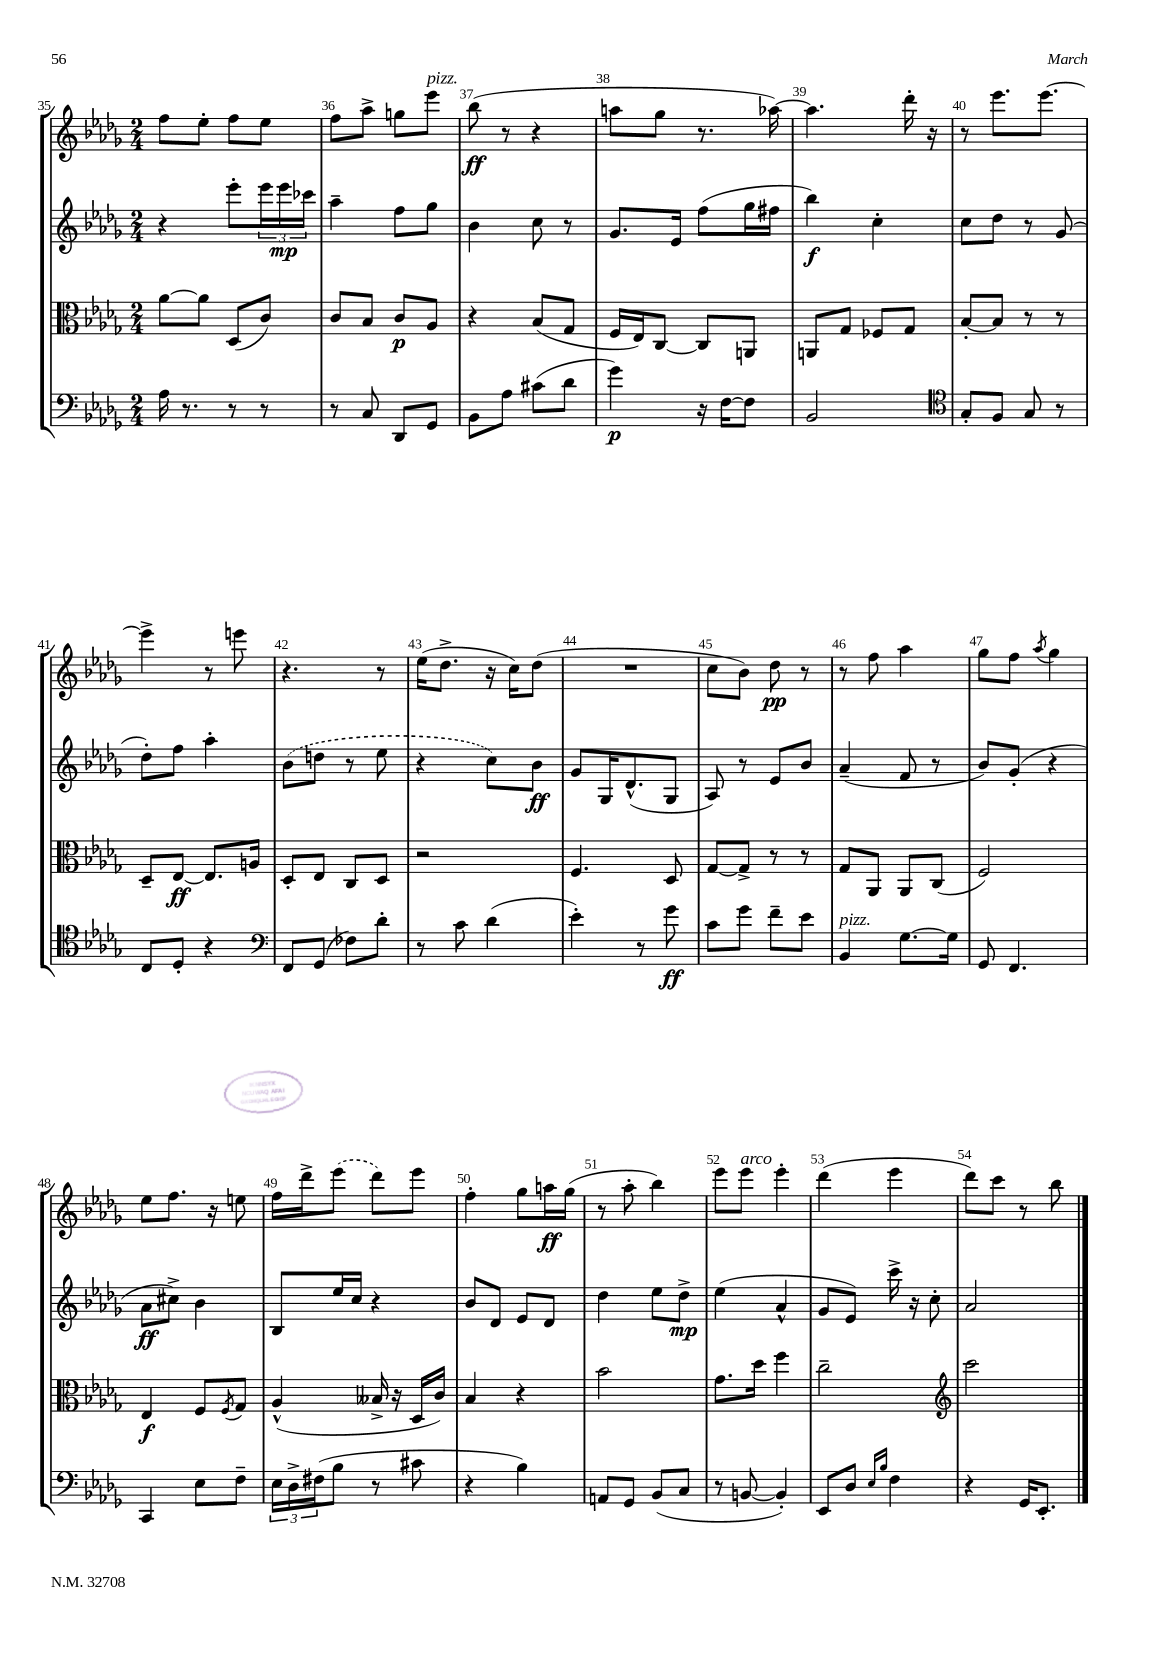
<<
\new StaffGroup <<
\new Staff = "s0" {
    \clef treble \key des \major \numericTimeSignature \time 2/4
    f''8 ees''8-. f''8 ees''8 |
    f''8 aes''8-> g''8 ees'''8^\markup { \italic "pizz." } |
    bes''8\ff( r8 r4 |
    a''8 ges''8 r8. aes''16~) |
    aes''4. des'''16-. r16 |
    r8 ees'''8. ees'''8.~ |
    ees'''4-> r8 e'''8 |
    r4. r8 |
    ees''16( des''8.-> r16 c''16) des''8( |
    R2 |
    c''8 bes'8) des''8\pp r8 |
    r8 f''8 aes''4 |
    ges''8 f''8 \acciaccatura { aes''8 } ges''4 |
    ees''8 f''8. r16 e''8 |
    f''16 des'''16-> \once \slurDashed ees'''8( des'''8) ees'''8 |
    f''4-. ges''8 a''16\ff ges''16( |
    r8 aes''8-. bes''4) |
    ees'''8 ees'''8^\markup { \italic "arco" } ees'''4-. |
    des'''4( ees'''4 |
    des'''8) c'''8 r8 bes''8 \bar "|." |
}
\new Staff = "s1" {
    \clef treble \key des \major \numericTimeSignature \time 2/4
    r4 ees'''8-. \tuplet 3/2 { ees'''16 ees'''16\mp ces'''16 } |
    aes''4-- f''8 ges''8 |
    bes'4 c''8 r8 |
    ges'8. ees'16 f''8( ges''16 fis''16 |
    bes''4\f) c''4-. |
    c''8 des''8 r8 ges'8( |
    des''8-.) f''8 aes''4-. |
    \once \slurDashed bes'8( d''8 r8 ees''8 |
    r4 c''8) bes'8\ff |
    ges'8 ges16 des'8.-^( ges8 |
    aes8) r8 ees'8 bes'8 |
    aes'4--( f'8 r8 |
    bes'8) ges'8-.( r4 |
    aes'8\ff cis''8->) bes'4 |
    bes8 ees''16 c''16 r4 |
    bes'8 des'8 ees'8 des'8 |
    des''4 ees''8 des''8->\mp |
    ees''4( aes'4-^ |
    ges'8 ees'8) c'''16-> r16 c''8-. |
    aes'2 \bar "|." |
}
\new Staff = "s2" {
    \clef alto \key des \major \numericTimeSignature \time 2/4
    aes'8~ aes'8 des8( c'8) |
    c'8 bes8 c'8\p aes8 |
    r4 bes8( ges8 |
    f16 ees16) c8~ c8 a,8 |
    a,8 ges8 fes8 ges8 |
    bes8~-. bes8 r8 r8 |
    des8-- ees8~\ff ees8. a16 |
    des8-. ees8 c8 des8 |
    r2 |
    f4. des8 |
    ges8~ ges8-> r8 r8 |
    ges8 aes,8 aes,8 c8( |
    f2) |
    ees4\f f8 \acciaccatura { f8 } ges8 |
    aes4-^( beses16-> r16 des16 c'16) |
    bes4 r4 |
    bes'2 |
    ges'8. des''16 f''4 |
    c''2-- |
    \clef treble c'''2 \bar "|." |
}
\new Staff = "s3" {
    \clef bass \key des \major \numericTimeSignature \time 2/4
    aes16 r8. r8 r8 |
    r8 c8 des,8 ges,8 |
    bes,8 aes8 cis'8( des'8 |
    ges'4\p) r16 f16~ f8 |
    bes,2 |
    \clef tenor ges8-. f8 ges8 r8 |
    c8 des8-. r4 |
    \clef bass f,8 ges,8( fes8) des'8-. |
    r8 c'8 des'4( |
    ees'4-.) r8 ges'8\ff |
    c'8 ges'8 f'8-- ees'8 |
    bes,4^\markup { \italic "pizz." } ges8.~ ges16 |
    ges,8 f,4. |
    c,4 ees8 f8-- |
    \tuplet 3/2 { ees16 des16-> fis16( } bes8 r8 cis'8 |
    r4 bes4) |
    a,8 ges,8 bes,8( c8 |
    r8 b,8~ b,4-.) |
    ees,8 des8 \grace { ees16 bes16 } f4 |
    r4 ges,16 ees,8.-. \bar "|." |
}
>>
>>
\layout { \context { \Score currentBarNumber = #35 \override BarNumber.break-visibility = ##(#f #t #t) barNumberVisibility = #all-bar-numbers-visible } }
